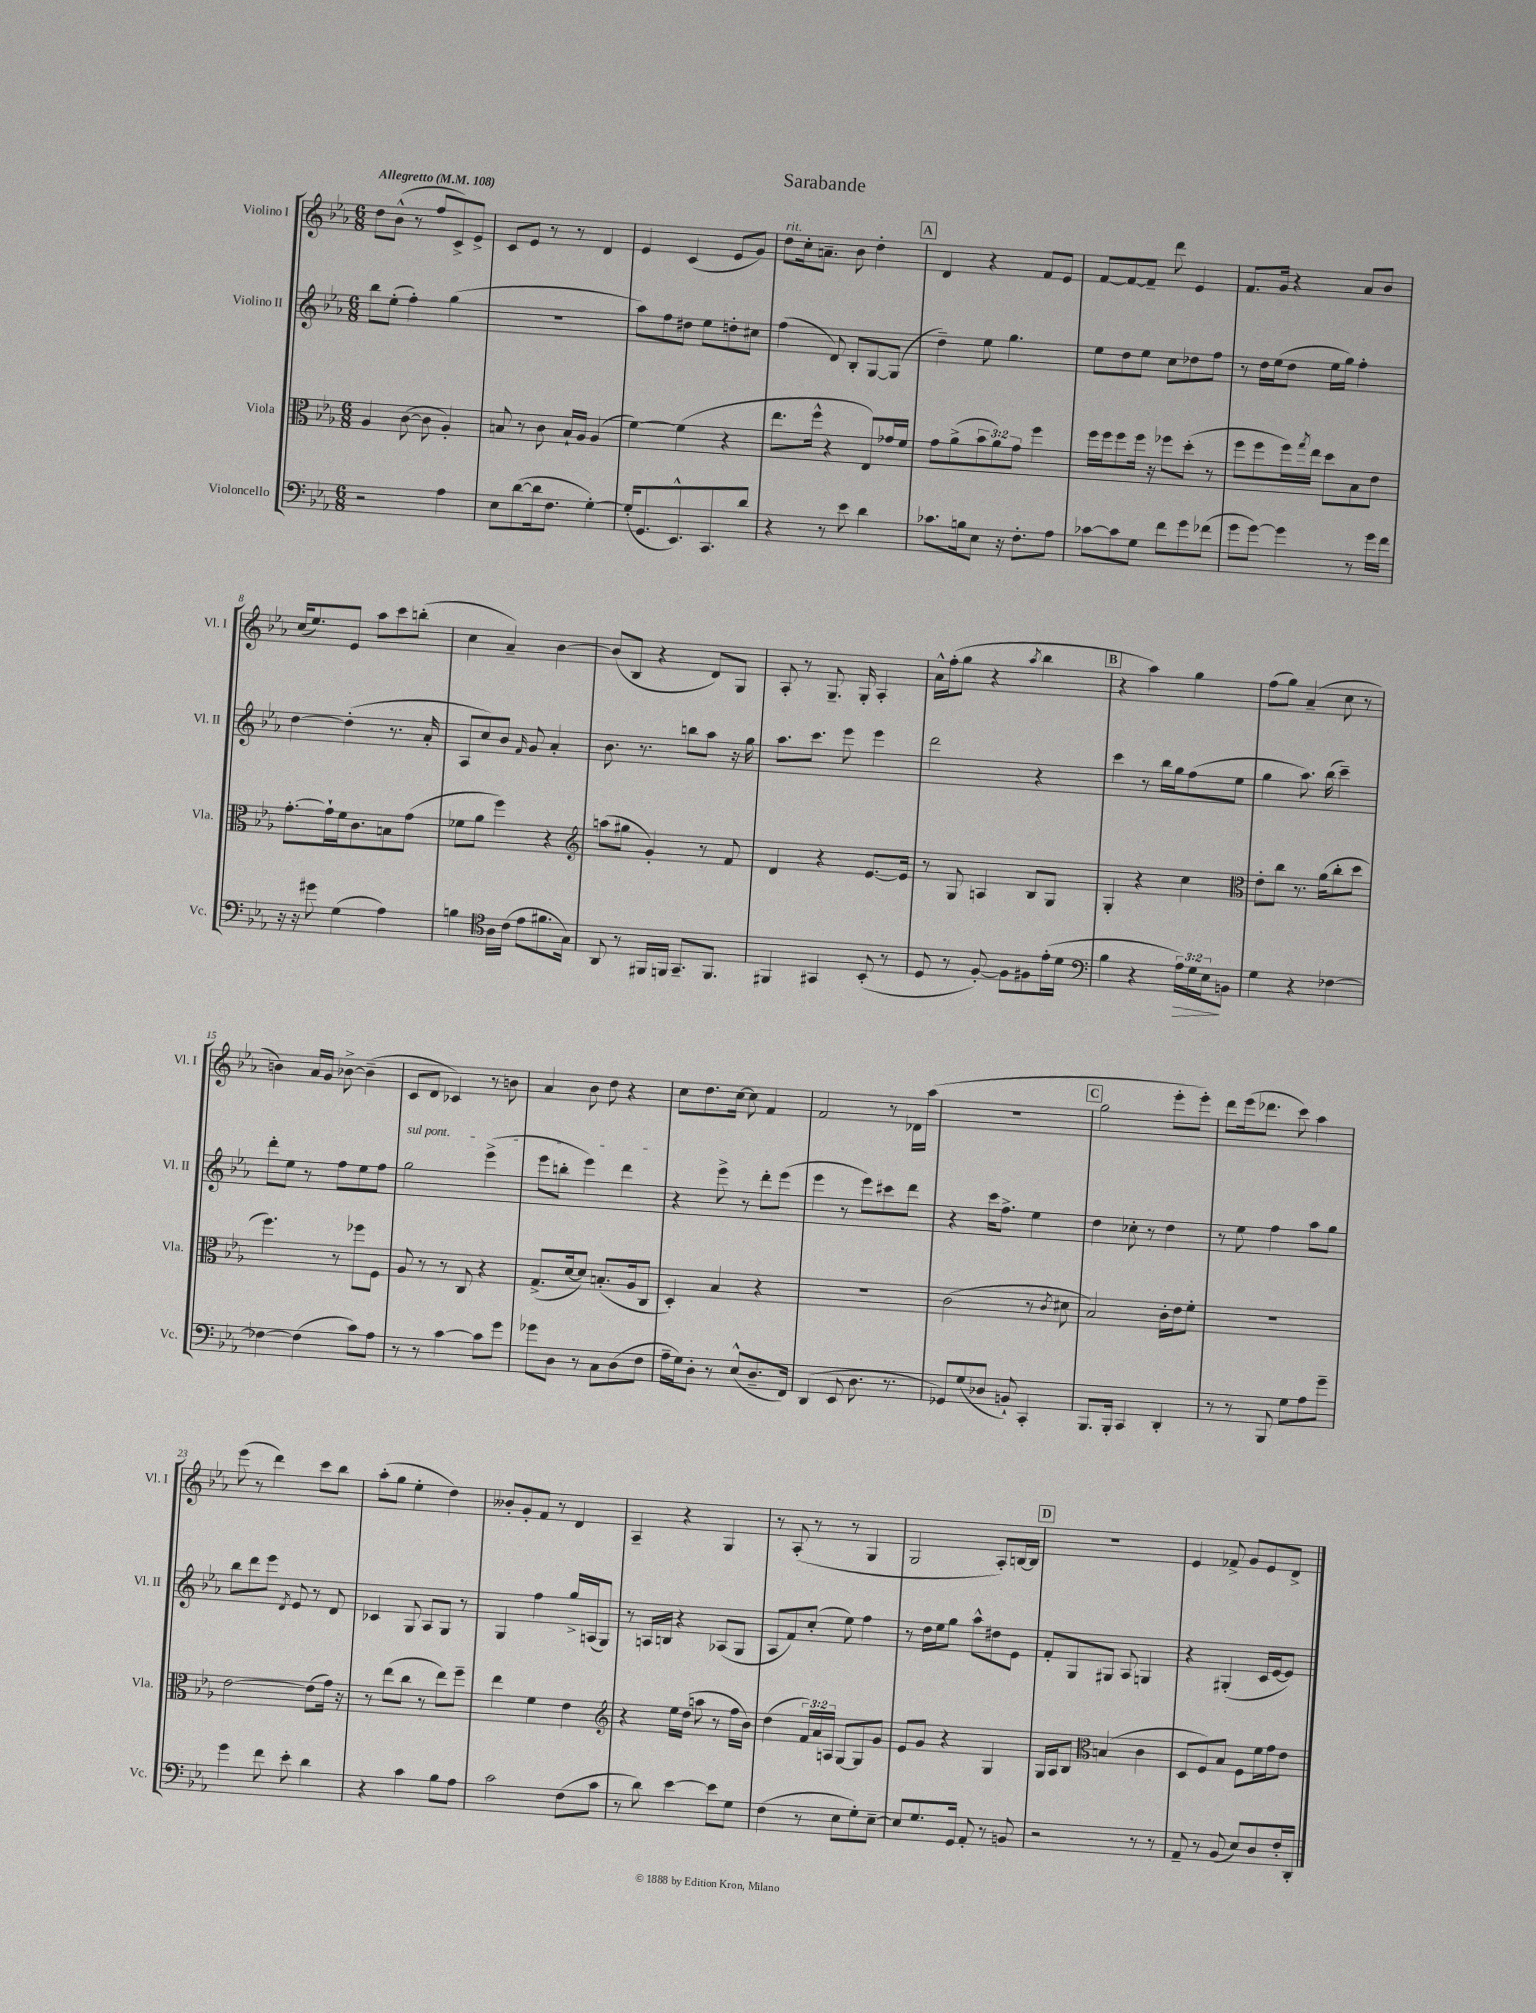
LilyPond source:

\header { title = "Sarabande" }
<<
\new StaffGroup <<
\new Staff = "s0" \with { instrumentName = "Violino I" shortInstrumentName = "Vl. I" } {
    \clef treble \key ees \major \numericTimeSignature \time 6/8 \tempo "Allegretto" 4 = 108
    d''8 bes'8-^( r8 f''8 c'8->) ees'8-> |
    c'8 ees'8 r8 r8 d'4 |
    ees'4 c'4( ees'8 g'8) |
    d''8^\markup { \italic "rit." } c''16-. a'8.-- bes'8 d''4-. |
    \mark \markup { \box "A" } d'4 r4 f'8 ees'8 |
    f'8~ f'8~ f'8-- d'''8 ees'4 |
    f'8. g'16 r4 aes'8 bes'8 |
    c''16( ees''8.) ees'8 aes''8 c'''8 b''8-.( |
    c''4 aes'4--) bes'4~ |
    bes'8( bes8 r4 d'8) g8 |
    aes8-. r8 g8.-- g16-. aes4-. |
    aes'16-^ f''16-.( g''8 r4 \acciaccatura { aes''8 } bes''4 |
    \mark \markup { \box "B" } r4 aes''4) g''4 |
    f''8( g''8) aes'4--( c''8 r8 |
    b'4) aes'16 g'16 bes'8~-> bes'4--( |
    c'8 d'8 ces'4) r8 b'8 |
    aes'4 bes'8 d''8 r4 |
    c''8 d''8. c''16~ c''8 f'4 |
    f'2 r8 des'16 aes''16( |
    R2. |
    \mark \markup { \box "C" } g''2 ees'''8-. ees'''8-.) |
    d'''8 ees'''16( des'''8. c'''8) aes''4 |
    ees'''8( r8 d'''4) c'''8 bes''8 |
    aes''8-.( g''8 ees''4-. d''4) |
    beses'8-. g'8-. f'8 r8 d'4 |
    aes4-- r4 g4 |
    r8 aes8-.( r8 r8 g4 |
    g2 aes8-.) b16~ b16 |
    \mark \markup { \box "D" } R2. |
    ees'4 fes'8-> g'8 ees'8 d'8-> \bar "|." |
}
\new Staff = "s1" \with { instrumentName = "Violino II" shortInstrumentName = "Vl. II" } {
    \clef treble \key ees \major \numericTimeSignature \time 6/8
    bes''8 ees''8-.( f''4-.) g''4( |
    R2. |
    aes''8) f''8 dis''8 ees''8 d''8-. cis''8 |
    f''4( d'8) bes8-. g8~ g8( |
    \mark \markup { \box "A" } d''4--) ees''8 g''4. |
    ees''8 d''8 ees''8 c''8 des''8 f''8 |
    r8 d''16 ees''16( d''8 ees''16 g''16) f''4-. |
    d''4~ d''4-.( r8. aes'16-. |
    aes8 c''8) bes'8 \grace { f'16 } g'8 aes'4-. |
    bes'8. r8. b''8 aes''8 r16 g''16 |
    aes''8. c'''8. ees'''8 ees'''4 |
    d'''2 r4 |
    \mark \markup { \box "B" } c'''4 r8 bes''16 g''16 f''8( ees''8 |
    g''4 aes''8.) bes''16( c'''4--) |
    d'''8-. ees''8 r8 f''8 ees''8 f''8 |
    \once \override TextSpanner.bound-details.left.text = \markup { \italic "sul pont." } g''2\startTextSpan ees'''4->( |
    ees'''8 b''8-. ees'''4) d'''4\stopTextSpan |
    r4 ees'''8-> r8 d'''8-. ees'''8( |
    ees'''4 r8 ees'''8) cis'''8 d'''8 |
    r4 c'''16 f''8.-> ees''4 |
    \mark \markup { \box "C" } d''4 ces''8-. r8 d''4 |
    r8 ees''8 f''4 aes''8 g''8 |
    bes''8 d'''8 ees'''8 \acciaccatura { d'8 } ees'8 r8 d'8 |
    ces'4 g8 aes8 g8 r8 |
    g4 f''4 g''16-> a16( g8) |
    r8 a16 b16 r4 aes8( g8 |
    aes8 f'8) c''8-.( ees''8) f''4 |
    r8 d''16 ees''16 g''8 aes''8-^ dis''8 ees'8 |
    \mark \markup { \box "D" } f'8-. g8 gis8 aes8 g4 |
    r4 gis4-.( c'16 ees'16~ ees'8) \bar "|." |
}
\new Staff = "s2" \with { instrumentName = "Viola" shortInstrumentName = "Vla." } {
    \clef alto \key ees \major \numericTimeSignature \time 6/8 \override Staff.TupletNumber.text = #tuplet-number::calc-fraction-text
    aes4 c'8~( c'8 aes4-.) |
    b8 r8 c'8 b16-! aes16 aes4( |
    f'4~) f'4( r4 |
    ees''8. f''16-^ r4 ees8) ges'16 f'16 |
    \mark \markup { \box "A" } g'8 aes'8->( \tuplet 3/2 { bes'8 aes'8) g'8 } f''4 |
    f''16 f''16 f''8 f''16 r16 fes''8 d''8-.( r8 |
    f''8 f''8 f''16) \acciaccatura { g''8 } ees''16 d''8 bes8 ees'8 |
    g'8.~-. g'16-! f'16 c'8. b8 g'8( |
    fes'8 aes'8 f''4) r4 |
    \clef treble a''8( gis''8 g'4-.) r8 f'8 |
    d'4 r4 ees'8.~ ees'16 |
    r8 g8 a4 bes8 g8 |
    \mark \markup { \box "B" } g4-. r4 c''4 |
    \clef alto ees'8-. c''8 r8. aes'16( c''8-. d''8 |
    f''4.) r8 fes''8 f8 |
    aes8 r8 r8 c8 r4 |
    g8.->( d'16~ d'8) b8.-.( aes16 c8 |
    d4-.) bes4 r4 |
    R2. |
    c'2( r8 \acciaccatura { c'8 } dis'8 |
    \mark \markup { \box "C" } bes2) c'16-. ees'16 f'8-. |
    R2. |
    ees'2~ ees'8( g'16) r16 |
    r8 ees''8( c''8 r8 ees''8) f''8-- |
    ees''4 f'4 ees'4 |
    \clef treble r4 ees''16 d''16( a''8 r8 f''16 bes'16) |
    d''4( \tuplet 3/2 { f'16) aes'16 a16 } g8~ g8 g'8 |
    ees'8 g'8 r4 g4 |
    \mark \markup { \box "D" } g16 aes16 bes8 \clef alto b4( c'4 |
    d8 f8) bes8 f8 f'16 g'16 ees'8 \bar "|." |
}
\new Staff = "s3" \with { instrumentName = "Violoncello" shortInstrumentName = "Vc." } {
    \clef bass \key ees \major \numericTimeSignature \time 6/8 \override Staff.TupletNumber.text = #tuplet-number::calc-fraction-text
    r2 aes4 |
    ees8 d'8~( d'16 f8. g4~-.) |
    g16-.( g,8. ees,8.-^) c,8. d'8 |
    r4 r8 ees'8 d'4 |
    \mark \markup { \box "A" } ces'8. b16 ees8 r16 f8.-. aes8 |
    ces'8~ ces'8 g8 f'8 g'8 fes'8( |
    g'8 g'8~) g'4 r8 g'16 f'16 |
    r16 r16 gis'8 g4( aes4) |
    b4 \clef tenor aes16 c'16( ees'8 fis'8. g16) |
    aes,8 r8 fis,16 f,16 g,8.-- f,8. |
    fis,4 gis,4 bes,8-.( r8 |
    d8 r8 f8~-.) f8 fis8 ees'16-.( d'16 |
    \mark \markup { \box "B" } \clef bass bes4 r4 \tuplet 3/2 { aes16\>) g16 ees16\! } b,8 |
    g4 r4 fes4~ |
    fes4~ fes4( c'8) aes8 |
    r8 r8 c'4~ c'8 g'8 |
    ges'8 d8 r8 c8 d8( f8 |
    aes16-- g16) d8-. r8 ees8-^( d8.-- f,16) |
    d,4( ees,8 d8. r8. |
    ges,8) g8( des8 b,8-!) c,4-. |
    \mark \markup { \box "C" } bes,,8. bes,,16-. c,4 d,4-. |
    r8 r8 bes,,8 g8 aes8 g'8-- |
    g'4 f'8 ees'8-. d'4 |
    r4 c'4 bes8 aes8 |
    c'2 f8( c'8 |
    r8 d'8) ees'4~ ees'8 g8 |
    f4( r8 ees8 g8-.) ees8~-- |
    ees8 g8. g,16 aes,8-. r8 b,8 |
    \mark \markup { \box "D" } r2 r8 r8 |
    aes,8-- r8 bes,8( ees8) d8 f16-. d,16-. \bar "|." |
}
>>
>>
